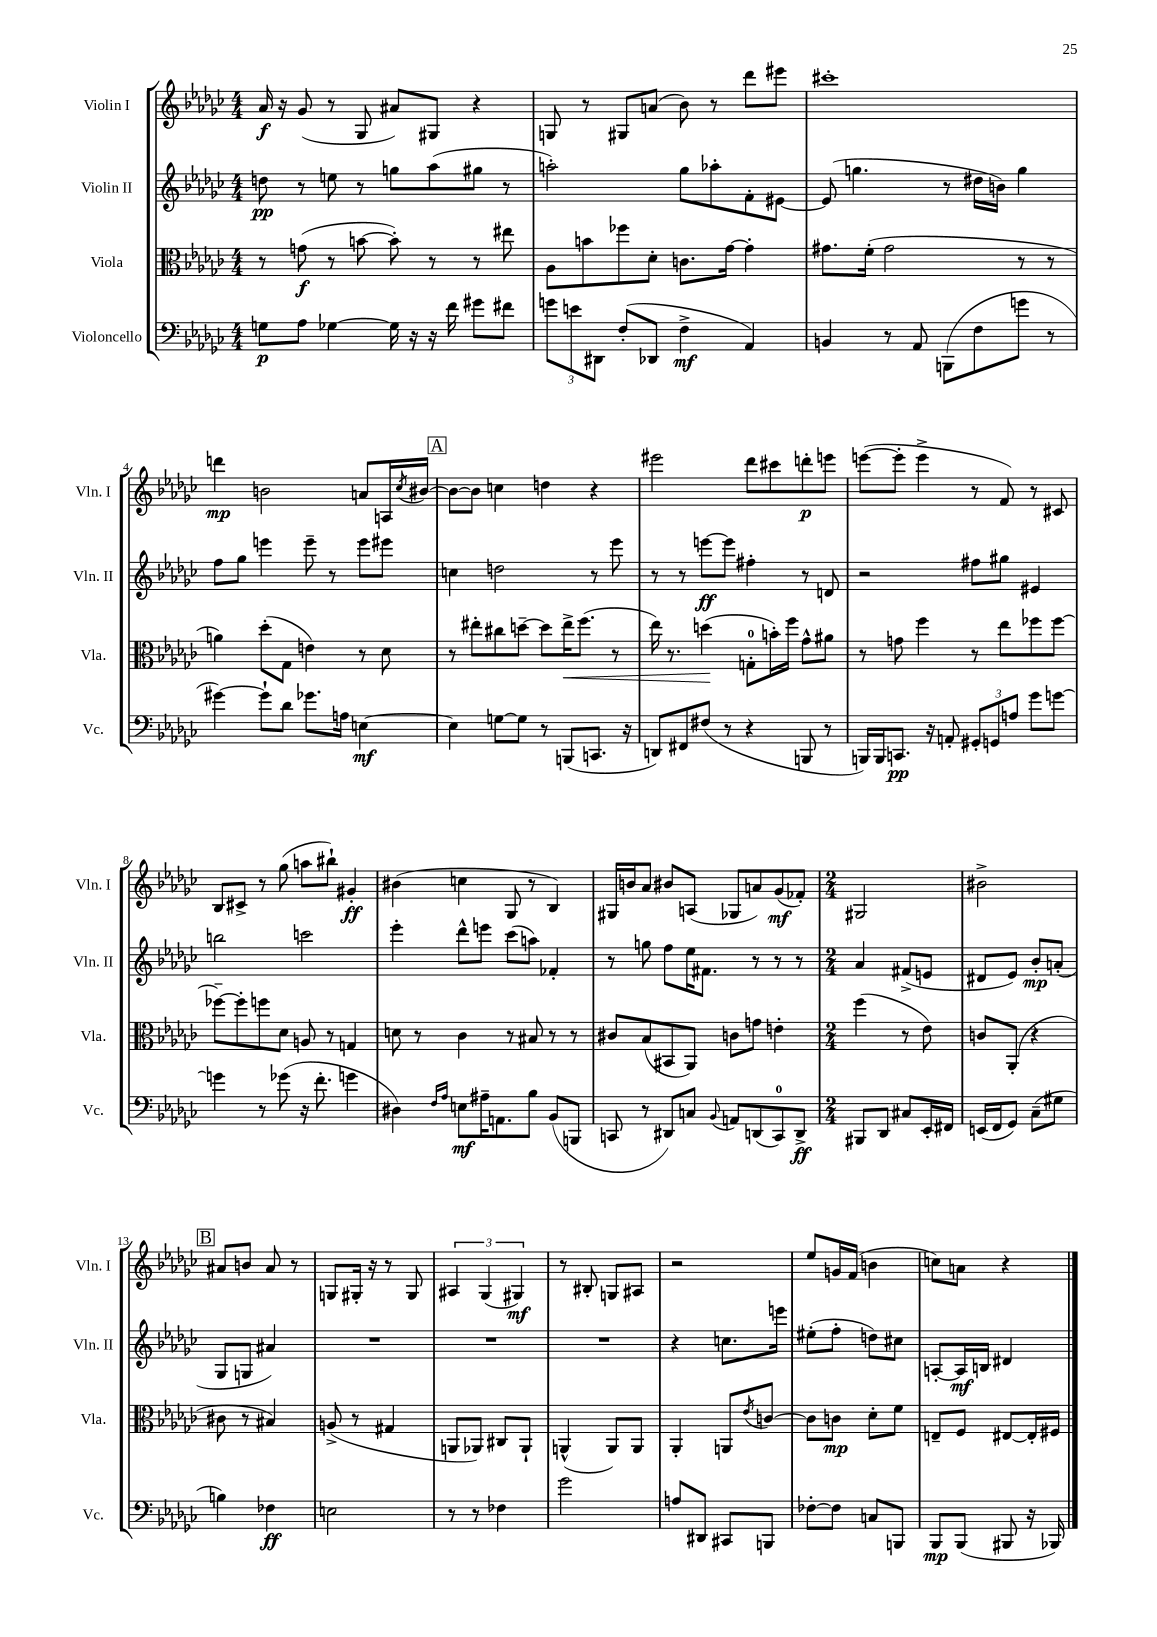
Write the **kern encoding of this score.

**kern	**dynam	**kern	**dynam	**kern	**dynam	**kern	**dynam
*part4	*part4	*part3	*part3	*part2	*part2	*part1	*part1
*staff4	*staff4	*staff3	*staff3	*staff2	*staff2	*staff1	*staff1
*I"Violoncello	*	*I"Viola	*	*I"Violin II	*	*I"Violin I	*
*I'Vc.	*	*I'Vla.	*	*I'Vln. II	*	*I'Vln. I	*
*clefF4	*	*clefC3	*	*clefG2	*	*clefG2	*
*k[b-e-a-d-g-c-]	*	*k[b-e-a-d-g-c-]	*	*k[b-e-a-d-g-c-]	*	*k[b-e-a-d-g-c-]	*
*M4/4	*	*M4/4	*	*M4/4	*	*M4/4	*
=1	=1	=1	=1	=1	=1	=1	=1
8Gn\L	p	8r	.	8ddn\	pp	16a-/	f
.	.	.	.	.	.	16r	.
8A-\J	.	(8gn\	f	8r	.	(8g-/	.
[4G-X\	.	8r	.	8een\	.	8r	.
.	.	[8bn\	.	8r	.	8G-/	.
16G-\]	.	8b'\])	.	8ggn\L	.	8a#X/L)	.
16r	.	.	.	.	.	.	.
16r	.	8r	.	(8aa-\	.	8G#X/J	.
16f\	.	.	.	.	.	.	.
8g#X\L	.	8r	.	8gg#X\J	.	4r	.
8f#X\J	.	8ee#X\	.	8r	.	.	.
=2	=2	=2	=2	=2	=2	=2	=2
12gn\L	.	8A-\L	.	2aan'\)	.	8Gn/	.
12en\	.	.	.	.	.	.	.
.	.	8bn\	.	.	.	8r	.
12DD#X\J	.	.	.	.	.	.	.
(8F'/L	.	8ff-X\	.	.	.	8G#X/L	.
8DD-X/J	.	8d-'\J	.	.	.	(8an/J	.
4F^\	mf	8.cn\L	.	8gg-\L	.	8b-\)	.
.	.	.	.	8aa-X'\	.	8r	.
.	.	[16g-\Jk	.	.	.	.	.
4AA-/)	.	4g-'\]	.	8f'\	.	8ddd-\L	.
.	.	.	.	[8e#X\J	.	8eee#X\J	.
=3	=3	=3	=3	=3	=3	=3	=3
4BBn/	.	8.g#X\L	.	(8e#/]	.	1ccc#X'	.
.	.	.	.	4.ggn\	.	.	.
.	.	(16f'\Jk	.	.	.	.	.
8r	.	2g#\	.	.	.	.	.
8AA-/	.	.	.	.	.	.	.
(8BBBn\L	.	.	.	8r	.	.	.
8F\	.	.	.	16dd#X\LL	.	.	.
.	.	.	.	16bn\JJ)	.	.	.
8gn\J	.	8r	.	4gg\	.	.	.
8r	.	8r	.	.	.	.	.
!!LO:LB:g=z
=4	=4	=4	=4	=4	=4	=4	=4
[4g#X\)	.	4an\)	.	8ff\L	.	4dddn\	mp
.	.	.	.	8gg-\J	.	.	.
8g#`\L]	.	(8dd-'\L	.	4eeen\	.	2bn\	.
8d-\J	.	8G-\J	.	.	.	.	.
8.g-X\L	.	4en\)	.	8eee~\	.	.	.
.	.	.	.	8r	.	.	.
16An\Jk	.	.	.	.	.	.	.
[4En\	mf	8r	.	8eee\L	.	8an/L	.
.	.	8d-\	.	8eee#X\J	.	16An/L	.
.	.	.	.	.	.	8qcc-/	.
.	.	.	.	.	.	[16b#X/JJ	.
!!LO:REH:place=s1:t=A
=5	=5	=5	=5	=5	=5	=5	=5
4E\]	.	8r	.	4ccn\	.	8b#\L_	.
.	.	8ee#X'\L	.	.	.	8b#\J]	.
[8Gn\L	.	8cc#X\	.	2ddn\	.	4ccn\	.
8G\J]	.	[8ddn~\J	.	.	.	.	.
8r	.	8dd\L]	.	.	.	4ddn\	.
!	!	!	!LO:HP:b	!	!	!	!
(8BBBn/L	.	16ee#^\K	<	.	.	.	.
.	.	(8.ff\J	.	.	.	.	.
8.CCn/J	.	.	.	8r	.	4r	.
.	.	8r	.	8eee-\	.	.	.
16r	.	.	.	.	.	.	.
=6	=6	=6	=6	=6	=6	=6	=6
8DDn/L)	.	16ee-\)	.	8r	.	2eee#X\	.
.	.	8.r	.	.	.	.	.
8FF#X/	.	.	.	8r	.	.	.
(8F#X/J	.	(4ddn\	.	[8eeen\L	ff	.	.
8r	.	.	.	8eee\J]	.	.	.
4r	.	8Gn'\L	[	4ff#X'\	.	8ddd-\L	.
.	.	16bn'\L)	.	.	.	8ccc#X\	.
.	.	16ff\JJ	.	.	.	.	.
8BBBn/	.	8g-^^\L	.	8r	.	8dddn'\	p
8r	.	8a#X\J	.	8dn/	.	8eeen\J	.
=7	=7	=7	=7	=7	=7	=7	=7
16BBBn/LL)	.	8r	.	2r	.	([8eeen\L	.
16BBB/J	.	.	.	.	.	.	.
8.CCn/J	pp	8gn\	.	.	.	8eee'\J]	.
.	.	4ff\	.	.	.	4eee^\	.
16r	.	.	.	.	.	.	.
8AAn'/	.	.	.	.	.	.	.
12GG#X'/L	.	8r	.	8ff#X\L	.	8r	.
12GGn/	.	.	.	.	.	.	.
.	.	8ee-\L	.	8gg#X\J	.	8f/)	.
12An/J	.	.	.	.	.	.	.
8g-\L	.	8ff-X\	.	4e#X/	.	8r	.
[8gn\J	.	[8ff-\J	.	.	.	8c#X/	.
!!LO:LB:g=z
=8	=8	=8	=8	=8	=8	=8	=8
4gn\]	.	8ff-X~\L_	.	2bbn\	.	8B-/L	.
.	.	8ff-'\]	.	.	.	8c#X^/J	.
8r	.	8ffn\	.	.	.	8r	.
(8g-X\	.	8d-\J	.	.	.	(8gg-\	.
16r	.	8An/	.	2cccn\	.	8aan\L	.
8.f'\	.	.	.	.	.	.	.
.	.	8r	.	.	.	8bb#X`\J)	.
4gn\	.	4Gn/	.	.	.	4g#X'/	ff
=9	=9	=9	=9	=9	=9	=9	=9
4D#X\)	.	8dn\	.	4eee-'\	.	(4b#X\	.
.	.	8r	.	.	.	.	.
16qqF/LL	.	.	.	.	.	.	.
16qqA-/JJ	.	.	.	.	.	.	.
8En\L	mf	4c-\	.	8ddd-^^\L	.	4ccn\	.
16A#X~\K	.	.	.	8eeen\J	.	.	.
8.AAn\	.	.	.	.	.	.	.
.	.	8r	.	(8ccc-\L	.	8G-/	.
8B-\J	.	8B#X/	.	8aan\J)	.	8r	.
(8BB-/L	.	8r	.	4f-X'/	.	4B-/)	.
8BBBn/J	.	8r	.	.	.	.	.
=10	=10	=10	=10	=10	=10	=10	=10
8CCn/	.	8c#X/L	.	8r	.	16G#X/LL	.
.	.	.	.	.	.	16bn/J	.
8r	.	(8B-/	.	8ggn\	.	8a-/J	.
8DD#X/L)	.	8BB#X/	.	8ff\L	.	8b#X/L	.
8Cn/J	.	8AA-/J)	.	16ee-\K	.	(8An/J	.
.	.	.	.	8.f#X\J	.	.	.
8qqBB-/	.	.	.	.	.	.	.
8AAn/L	.	8cn\L	.	.	.	8G-X/L	.
(8DDn/	.	8gn\J	.	8r	.	8an/)	.
8CC/)	.	4en'\	.	8r	.	(8g-/	mf
8DD^/J	ff	.	.	8r	.	8f-X'/J)	.
=11	=11	=11	=11	=11	=11	=11	=11
*M2/4	*	*M2/4	*	*M2/4	*	*M2/4	*
8BBB#X/L	.	(4ff\	.	4a-/	.	2G#X/	.
8DD-/J	.	.	.	.	.	.	.
8C#X/L	.	8r	.	(8f#X^/L	.	.	.
16EE-'/L	.	8e-\)	.	8en/J	.	.	.
16FF#X/JJ	.	.	.	.	.	.	.
=12	=12	=12	=12	=12	=12	=12	=12
(16EEn/LL	.	8cn/L	.	8d#X/L	.	2b#X^\	.
16FF/J	.	.	.	.	.	.	.
8GG-/J)	.	(8AA-'/J	.	8e-/J)	.	.	.
(8C-~\L	.	4r	.	8b-'/L	mp	.	.
8G#X\J	.	.	.	(8an'/J	.	.	.
!!LO:LB:g=z
!!LO:REH:place=s1:t=B
=13	=13	=13	=13	=13	=13	=13	=13
4Bn\)	.	8c#X\	.	8G-/L	.	8a#X/L	.
.	.	8r	.	8Gn/J	.	8bn/J	.
4F-X\	ff	4B#X/)	.	4a#X/)	.	8a#/	.
.	.	.	.	.	.	8r	.
=14	=14	=14	=14	=14	=14	=14	=14
2En\	.	(8An^/	.	2r	.	8Gn/L	.
.	.	8r	.	.	.	16G#X'/Jk	.
.	.	.	.	.	.	16r	.
.	.	4G#X/	.	.	.	8r	.
.	.	.	.	.	.	8G#/	.
=15	=15	=15	=15	=15	=15	=15	=15
8r	.	8AAn/L	.	2r	.	6A#X/	.
8r	.	8AA-X/J)	.	.	.	.	.
.	.	.	.	.	.	(6G-/	.
4F-X\	.	8C#X/L	.	.	.	.	.
.	.	.	.	.	.	6G#X/)	mf
.	.	8AA-`/J	.	.	.	.	.
=16	=16	=16	=16	=16	=16	=16	=16
2g-\	.	(4AAn^^/	.	2r	.	8r	.
.	.	.	.	.	.	8B#X'/	.
.	.	8AA/L)	.	.	.	8Gn/L	.
.	.	8AA/J	.	.	.	8A#X/J	.
=17	=17	=17	=17	=17	=17	=17	=17
8An/L	.	4AA-'/	.	4r	.	2r	.
8DD#X/J	.	.	.	.	.	.	.
8CC#X/L	.	8AAn/L	.	8.ccn\L	.	.	.
.	.	8qe-/	.	.	.	.	.
8BBBn/J	.	[8cn/J	.	.	.	.	.
.	.	.	.	16eeen\Jk	.	.	.
=18	=18	=18	=18	=18	=18	=18	=18
[8F-X'\L	.	8c\L]	.	(8ee#X'\L	.	8ee-/L	.
8F-\J]	.	8cn\J	mp	8ff'\J	.	16gn/L	.
.	.	.	.	.	.	(16f/JJ	.
8Cn/L	.	8d-'\L	.	8ddn\L)	.	4bn\	.
8BBBn/J	.	8f\J	.	8cc#X\J	.	.	.
=19	=19	=19	=19	=19	=19	=19	=19
8BBB-/L	mp	8En~/L	.	[8An'/L	.	8ccn\L)	.
(8BBB-/J	.	8F/J	.	16A/L]	mf	8an\J	.
.	.	.	.	16Bn/JJ	.	.	.
8BBB#X/	.	[8E#X/L	.	4d#X/	.	4r	.
16r	.	16E#'/L]	.	.	.	.	.
16BBB-X/)	.	16F#X/JJ	.	.	.	.	.
==	==	==	==	==	==	==	==
*-	*-	*-	*-	*-	*-	*-	*-
